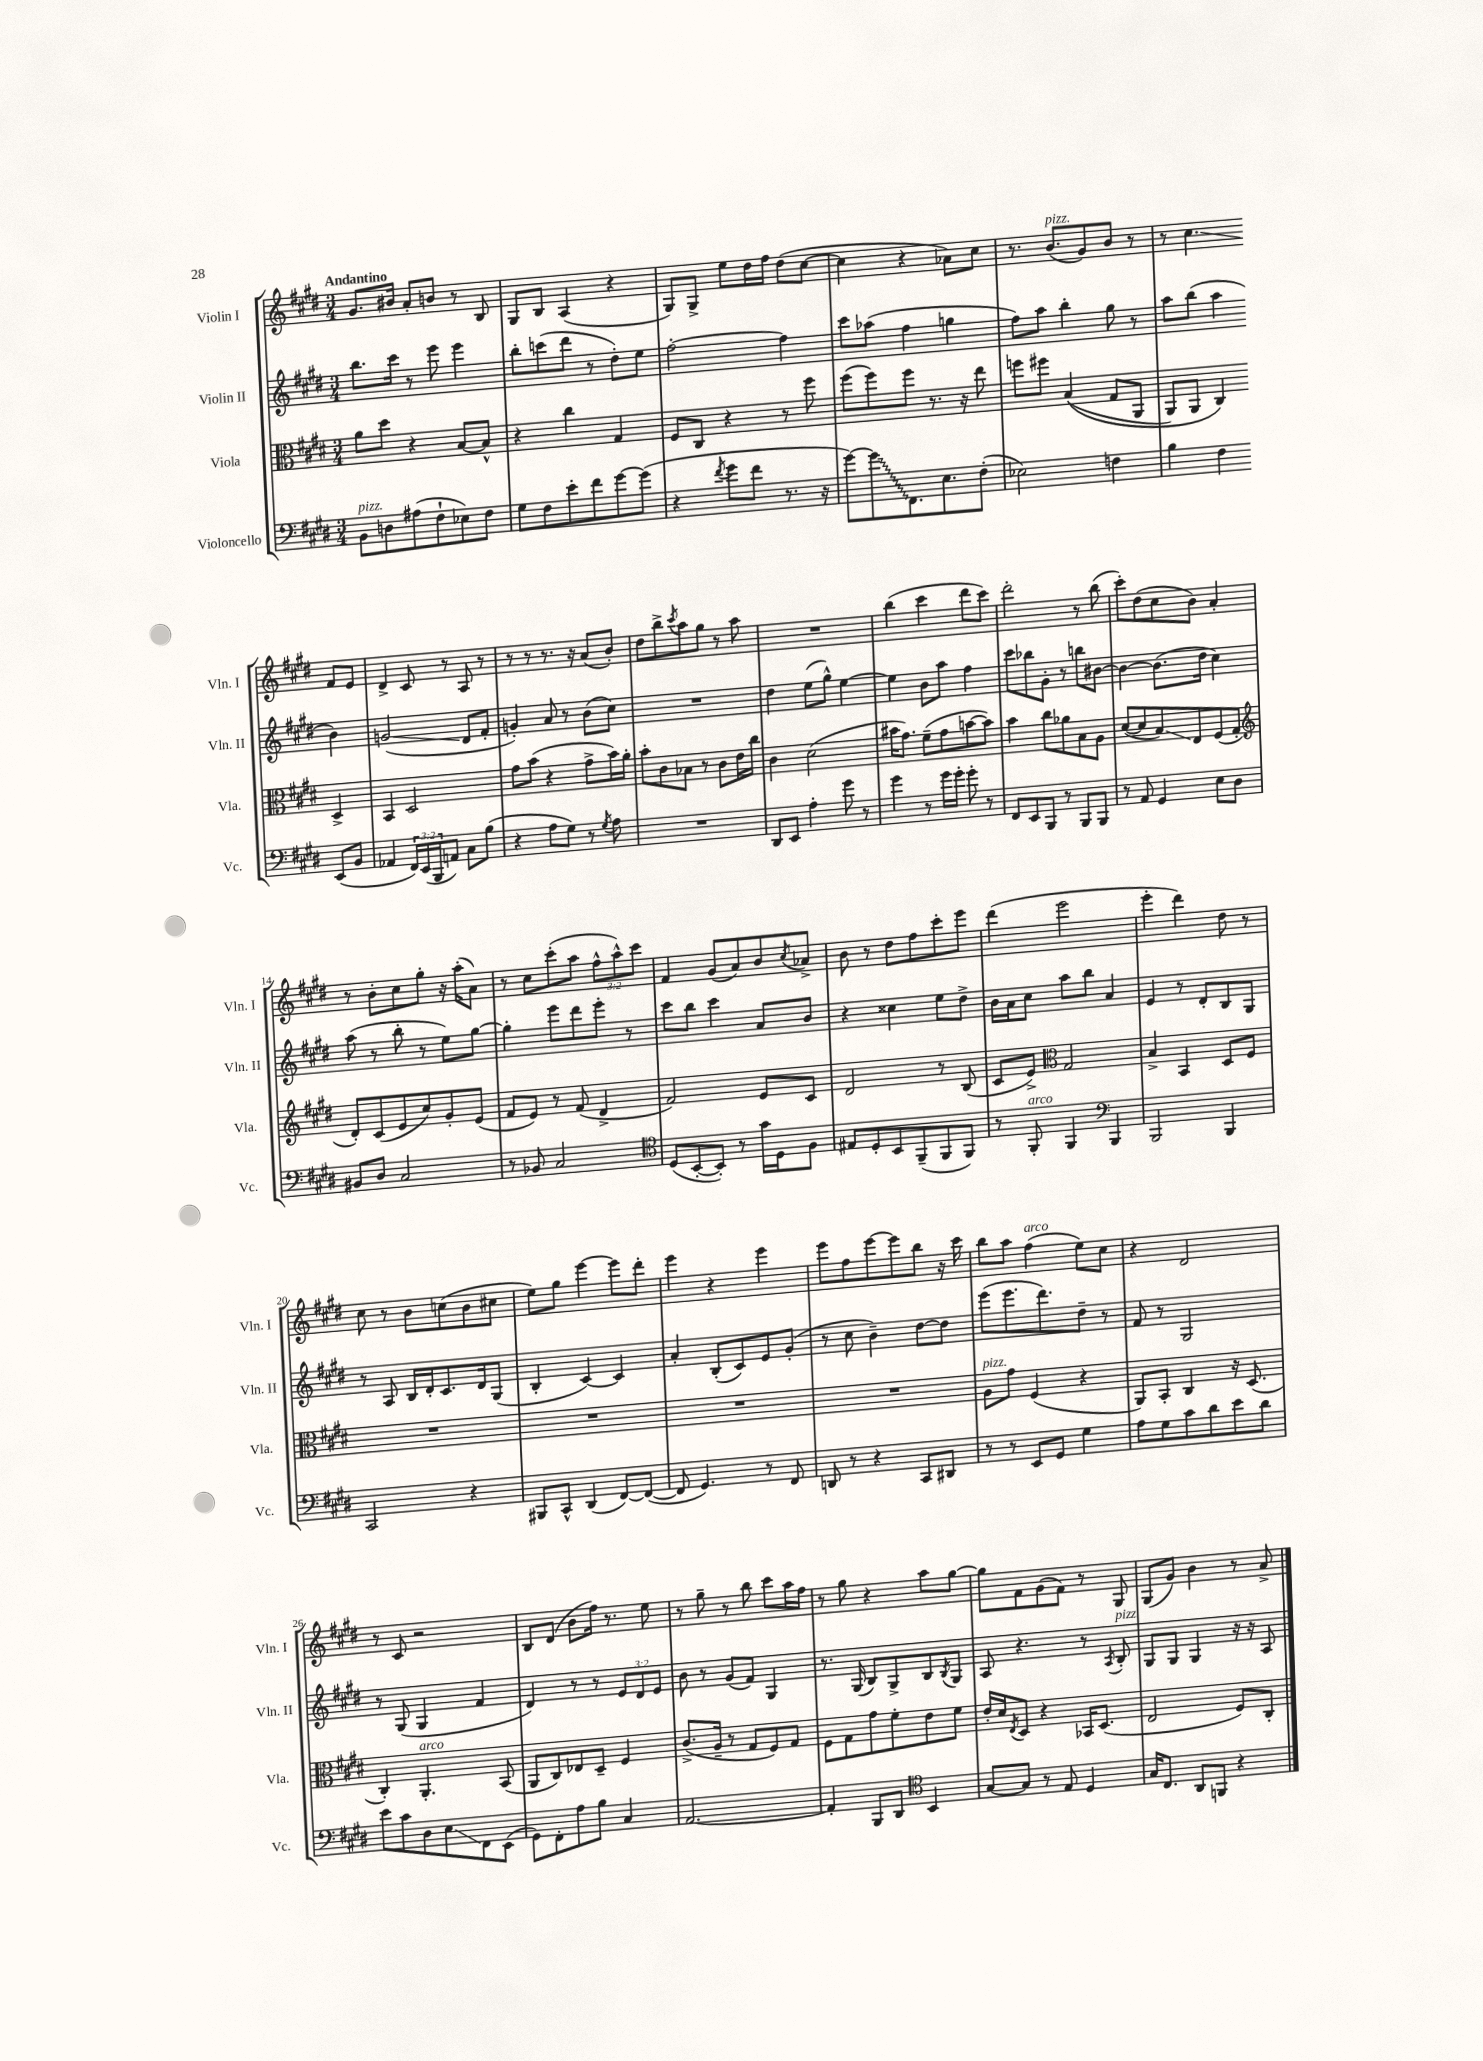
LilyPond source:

<<
\new StaffGroup <<
\new Staff = "s0" \with { instrumentName = "Violin I" shortInstrumentName = "Vln. I" } {
    \clef treble \key e \major \numericTimeSignature \time 3/4 \override Staff.TupletNumber.text = #tuplet-number::calc-fraction-text \tempo "Andantino"
    gis'8. bis'16 a'8-. b'8 r8 b8 |
    gis8 b8 a4( r4 |
    gis8) gis8-> e''8 dis''16 fis''16 dis''8( cis''8~ |
    cis''4 r4 aes'8) cis''8 |
    r8. b'8.^\markup { \italic "pizz." }( gis'8) b'8 r8 |
    r8 cis''4.\glissando fis'8 e'8 |
    dis'4-> cis'8 r8 a8 r8 |
    r8 r8 r8. r16 a'8( b'8-.) |
    dis''8 b''8-> \acciaccatura { cis'''8 } a''8 gis''8 r8 a''8 |
    R2. |
    b''4( cis'''4 dis'''8 cis'''8) |
    dis'''2-. r8 b''8( |
    cis'''8-.) dis''8( cis''8 b'8) a'4-. |
    r8 b'8-. cis''8 gis''8-. r16 a''16-.( a'8) |
    r8 cis''8 cis'''8-.( a''8 \tuplet 3/2 { fis''8-^ a''8-^) cis'''8 } |
    fis'4 gis'8( a'8) b'8 \acciaccatura { cis''8 } aes'8-> |
    b'8 r8 dis''8 fis''8 cis'''8-. e'''8 |
    dis'''4( e'''2 |
    e'''4-. dis'''4) dis''8 r8 |
    cis''8 r8 b'8 c''8( b'8 cis''8 |
    e''8) gis''8 e'''4~ e'''8 dis'''8-. |
    e'''4 r4 e'''4 |
    e'''8 fis''8 e'''8~ e'''8 b''8 r16 cis'''16 |
    b''8 a''8 fis''4^\markup { \italic "arco" }( e''8) cis''8 |
    r4 dis'2 |
    r8 cis'8 r2 |
    b8 dis'8( b'8 fis''16) r8. e''8 |
    r8 gis''8-- r8 b''8 cis'''8 a''16 fis''16 |
    r8 gis''8 r4 a''8 gis''8~ |
    gis''8 fis'8 gis'8( fis'8) r8 gis8 |
    gis8( gis'8) b'4 r8 a'8-> \bar "|." |
}
\new Staff = "s1" \with { instrumentName = "Violin II" shortInstrumentName = "Vln. II" } {
    \clef treble \key e \major \numericTimeSignature \time 3/4 \override Staff.TupletNumber.text = #tuplet-number::calc-fraction-text
    b''8. cis'''16 r8 e'''8 e'''4 |
    b''8-. c'''8( dis'''8 r8 dis''8-.) e''8 |
    fis''2~-. fis''4 |
    cis'''8 aes''8( fis''4 g''4 |
    fis''8) a''8 b''4-. gis''8 r8 |
    a''8 b''8( a''4 b'4) |
    g'2\glissando( dis'8 fis'8-. |
    g'4-.) a'8 r8 b'8( cis''8) |
    R2. |
    dis''4 e''8( gis''8-^) e''4~ |
    e''4 b'8 a''8 fis''4 |
    cis'''8 bes''8 gis'8-. r8 b''8 bis'8~ |
    bis'4~ bis'8.( dis''16 cis''4) |
    a''8( r8 b''8-. r8 e''8) gis''8~ |
    gis''4-. e'''8 dis'''8 e'''8-. r8 |
    cis'''8 b''8 cis'''4 a'8 b'8 |
    r4 cisis''4 e''8 dis''8-> |
    b'16 a'16 cis''8 a''8 b''8 a'4 |
    e'4 r8 dis'8-. b8 gis8 |
    r8 a8 b16 dis'16-. cis'8. dis'16 gis8( |
    b4-. cis'4~) cis'4 |
    a'4-. b8-.( cis'8) e'8 gis'8-.( |
    r8 cis''8 b'4--) dis''8~ dis''8 |
    e'''8( e'''8. dis'''8.) dis''8-- r8 |
    fis'8 r8 gis2 |
    r8 gis8( gis4 fis'4 |
    dis'4) r8 r8 \tuplet 3/2 { e'8 dis'8 e'8 } |
    b'8 r8 gis'8( fis'8) gis4 |
    r8. gis16( b8) gis8-> b8 \acciaccatura { b8 } gis8 |
    a8 r4. r8 \acciaccatura { a8 } b8-.^\markup { \italic "pizz." } |
    gis8 gis8 gis4 r16 r16 a8 \bar "|." |
}
\new Staff = "s2" \with { instrumentName = "Viola" shortInstrumentName = "Vla." } {
    \clef alto \key e \major \numericTimeSignature \time 3/4
    a'8 dis''8 r4 b8~ b8-^ |
    r4 cis''4 gis4 |
    fis8 cis8 r4 r8 fis''8 |
    fis''8( fis''8) fis''8 r8. r16 e''8 |
    f''8 fis''8 b4(\( gis8 a,8 |
    a,8) a,8 cis4\) dis4-> |
    b,4 dis2 |
    gis'8 b'8( r4 gis'8-> b'16) a'16-. |
    b'8-. cis'8 bes8 r8 cis'8 e'16 cis''16 |
    cis'4 dis'2( |
    bis'16 gis'8.) fis'8--( gis'8 b'8~ b'8) |
    b'4 cis''8 aes'8 b8 a8 |
    dis'8~( dis'8 b8\glissando) e8 fis8( gis8-. |
    \clef treble dis'8-.) cis'8( e'8 cis''8) gis'8-. e'8( |
    fis'8 e'8) r8 fis'8( dis'4-> |
    fis'2) e'8 cis'8 |
    dis'2 r8 b8( |
    cis'8 e'8->) \clef alto gis2 |
    b4-> b,4 dis8 fis8 |
    R2. |
    R2. |
    R2. |
    R2. |
    a8^\markup { \italic "pizz." } gis'8 fis4( r4 |
    a,8) b,8-. cis4 r16 dis8.( |
    cis4-.) a,4.-.^\markup { \italic "arco" } b,8( |
    a,8 cis8) ees8 dis8-- fis4 |
    cis'8.->( a16-- r8 gis8 fis8) gis8 |
    fis8 gis8 gis'8 fis'8-. e'8 fis'8 |
    e'16-. dis'16 \acciaccatura { e8 } dis8 r4 bes,16 dis8.( |
    e2 fis8) cis8-. \bar "|." |
}
\new Staff = "s3" \with { instrumentName = "Violoncello" shortInstrumentName = "Vc." } {
    \clef bass \key e \major \numericTimeSignature \time 3/4 \override Staff.TupletNumber.text = #tuplet-number::calc-fraction-text
    b,8^\markup { \italic "pizz." } d8 ais8( fis8-! ees8) fis8 |
    gis8 fis8 e'8-. fis'8 gis'8~ gis'8( |
    r4 \acciaccatura { fis'8 } gis'8 fis'8 r8. r16 |
    gis'8~) \once \override Glissando.style = #'zigzag gis'8\glissando fis,8. e8. fis8-.( |
    ees2) f4 |
    b4 fis4 e,8( b,8 |
    aes,4 \tuplet 3/2 { fis,16) e,16( b,,16 } a,8) cis8 b8( |
    r4 a8 gis8) r8 \acciaccatura { gis8 } a8 |
    R2. |
    dis,8 e,8 a4-. gis'8 r8 |
    gis'4 r8 gis'16 gis'16-. gis'8-. r8 |
    fis,8 e,8 b,,8 r8 b,,8 b,,8 |
    r8 a,8 gis,4 e8 dis8 |
    bis,8 dis8 cis2 |
    r8 bes,8 cis2 |
    \clef tenor dis8( b,8~-. b,8-.) r8 gis'16 dis16 fis8 |
    eis8 dis8-. b,8 fis,8--( fis,8 fis,8) |
    r8 fis,8-.^\markup { \italic "arco" } fis,4 \clef bass b,,4 |
    b,,2 b,,4 |
    cis,2 r4 |
    bis,,8 cis,8-^ dis,4( fis,8~) fis,8~( |
    fis,8 gis,4.) r8 fis,8 |
    d,8 r8 r4 cis,8 dis,8 |
    r8 r8 e,8 gis,8 gis4 |
    a8 gis8 cis'8 dis'8 e'8 dis'8 |
    e'8 cis'8 dis8 e8\glissando fis,8 e,8( |
    gis,8) fis,8-. a8 b8 cis4 |
    a,2.~ |
    a,4-. b,,8 dis,8 \clef tenor b,4 |
    gis8~ gis8 r8 e8 dis4 |
    gis16 cis8. a,8 f,8 r4 \bar "|." |
}
>>
>>
